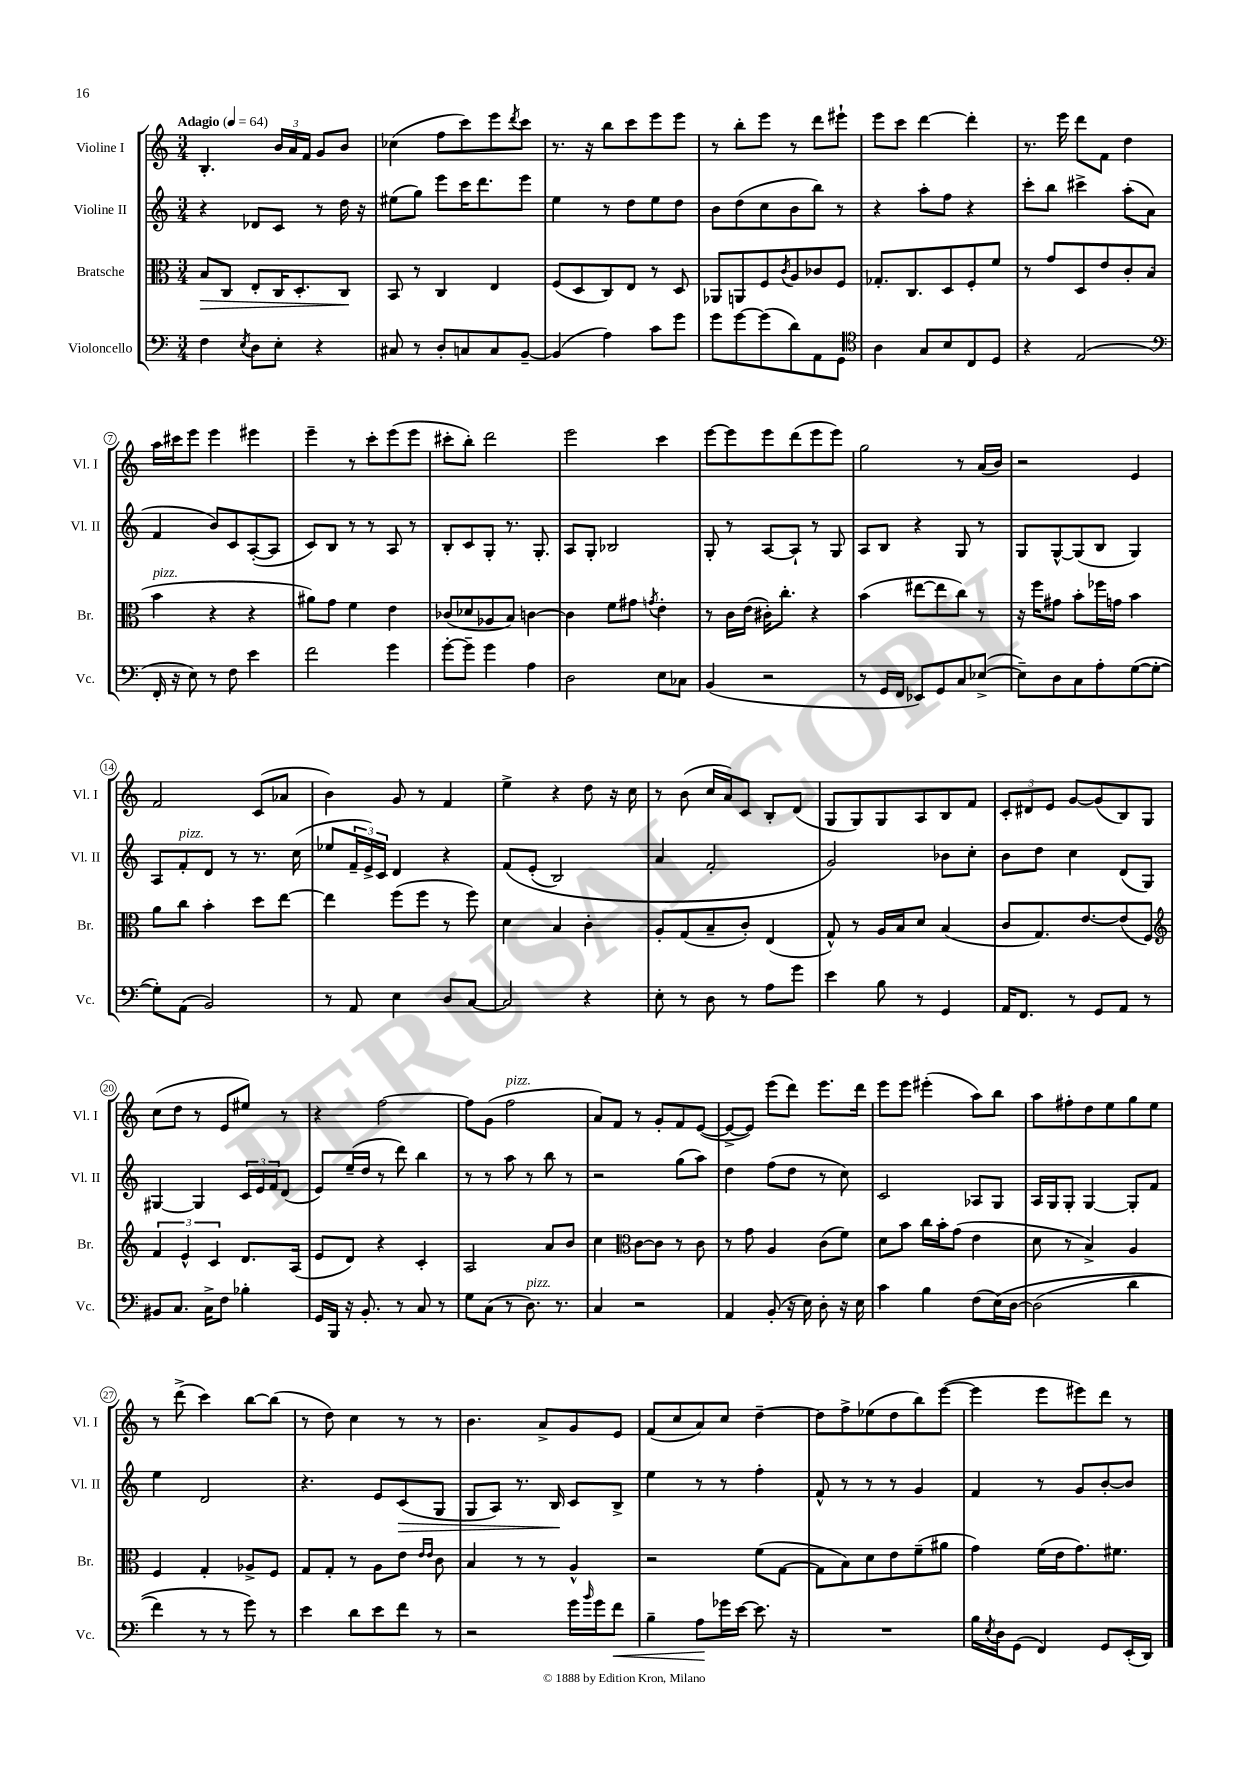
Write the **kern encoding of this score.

**kern	**kern	**kern	**kern
*staff4	*staff3	*staff2	*staff1
*clefF4	*clefC3	*clefG2	*clefG2
*k[]	*k[]	*k[]	*k[]
*M3/4	*M3/4	*M3/4	*M3/4
*MM64	*MM64	*MM64	*MM64
4F\	8B/L	4r	4.B'/
.	8C/J	.	.
8qE/	.	.	.
8D\L	8E'/L	8d-/L	.
8E'\J	16C/K	8c/J	24b/LL
.	.	.	24a/
.	8.D'/	.	.
.	.	.	24f/JJ
4r	.	8r	8g/L
.	8C/J	16dd\	8b/J
.	.	16r	.
=	=	=	=
8C#/	8BB/	(8ee#\L	(4cc-\
8r	8r	8gg\J)	.
8D'/L	4C/	8eee\L	8ff\L
8C/	.	16ccc\K	8ccc\)
.	.	8.ddd\	.
8C/	4E/	.	8eee\
.	.	.	8qddd/
[8BB~/J	.	8eee\J	8ccc\J
=	=	=	=
(4BB/]	(8F/L	4ee\	8.r
.	8D/	.	.
.	.	.	16r
4A\)	8C/)	8r	8bb\L
.	8E/J	8dd\L	8ccc\
8c\L	8r	8ee\	8eee\
8g\J	8D/	8dd\J	8eee\J
=	=	=	=
8g\L	8AA-/L	8b\L	8r
[8g\	8AA/	(8dd\	8bb'\L
(8g\]	8F/	8cc\	8eee\J
.	8qc/	.	.
8d\)	8A/	8b\	8r
8AA\	8c-/	8bb\J)	8ddd\L
8GG\J	8F/J	8r	8eee#`\J
=	=	=	=
*clefC4	*	*	*
4A\	8.G-'/L	4r	8eee\L
.	.	.	8ccc\J
.	8.C/	.	.
8G/L	.	8aa'\L	[4ddd\
8B/	8D/	8ff\J	.
8C/	8F'/	4r	4ddd'\]
8D/J	8f/J	.	.
=	=	=	=
4r	8r	8ccc'\L	8.r
.	8g/L	8bb\J	.
.	.	.	16eee\
(2E/	8D/	4ccc#^\	8ddd\L
.	8e/	.	8f\J
.	8c'/	(8aa'\L	4dd\
.	(8B/J	8a\J	.
=	=	=	=
*clefF4	*	*	*
16FF'/	4b\	4f/	16aa\LL
16r	.	.	16ccc#\J
8E\)	.	.	8eee\J
8r	4r	8b/L)	4eee\
8F\	.	8c/	.
4e\	4r	([8A'/	4eee#\
.	.	8A/]J	.
=	=	=	=
2f\	8a#\L)	8c/L)	4eee~\
.	8g\J	8B/J	.
.	4f\	8r	8r
.	.	8r	8ccc'\L
4g\	4e\	8A/	(8eee\
.	.	8r	8eee\J
=	=	=	=
[8g'\L	(8c-/L	8B'/L	8ccc#'\L
8g~\]J	8d-/	8c/	8bb'\J)
4g\	8A-/	8G'/J	2ddd\
.	8B/J)	8.r	.
4A\	[4c\	.	.
.	.	8.G'/	.
=	=	=	=
2D\	4c\]	8A/L	2eee\
.	.	8G'/J	.
.	8f\L	2B-/	.
.	8g#\J	.	.
.	8qg/	.	.
8E\L	4e'\	.	4ccc\
8C-\J	.	.	.
=	=	=	=
(4BB/	8r	8G'/	[8eee\L
.	16c\LL	8r	8eee\]
.	(16e\JJ	.	.
2r	16c#'\LK)	[8A/L	8eee\
.	8.cc'\J	.	.
.	.	8A`/]J	(8ddd\
.	4r	8r	8eee\
.	.	8G/	8eee\J)
=	=	=	=
8r	(4b\	8A/L	2gg\
16GG/LL	.	8B/J	.
16FF/JJ	.	.	.
8EE-/L)	[8ee#\L	4r	.
8GG/	8ee#\]	.	.
8C/	8cc\J)	8G/	8r
([8E-^/J	8r	8r	(16a/LL
.	.	.	16b/JJ)
=	=	=	=
8E-~\]L)	16r	8G/L	2r
.	16ff\LK	.	.
8D\	8g#\J	[8G^^/	.
8C\	8b'\L	(8G/]	.
8A'\	16ff-\L	8B/J	.
.	16g\JJ	.	.
([8G\	4b\	4G/)	4e/
8G'\_J	.	.	.
=	=	=	=
8G'\]L)	8a\L	8A/L	2f/
(8AA\J	8cc\J	8f'/	.
2BB/)	4b'\	8d/J	.
.	.	8r	.
.	8dd\L	8.r	(8c/L
.	[8ee\J	.	8a-/J
.	.	(16cc\	.
=	=	=	=
8r	4ee\]	8ee-/L	4b\)
8AA/	.	24f~/L	.
.	.	24e^/)	.
.	.	24c/JJ	.
4E\	(8ff\L	4d/	8g/
.	8ff\J	.	8r
8D/L	8r	4r	4f/
[8C/J	8ff\)	.	.
=	=	=	=
2C/]	4d\	&(8f/L	4ee^\
.	.	(8e'/J	.
.	4B/	2B/)	4r
4r	4c'\	.	8dd\
.	.	.	16r
.	.	.	16cc\
=	=	=	=
8E'\	8A'/L	4a/	8r
8r	(8G/	.	(8b\
8D\	8B~/	2f'/	16cc/LL
.	.	.	16a/J)
8r	8c'/J)	.	8c/J
8A\L	(4E/	.	8B'/L
8g\J	.	.	(8d/J
=	=	=	=
4e\	8G^^/)	2g/&)	8G/L
.	8r	.	8G/)
8B\	16A/LL	.	8G/
.	16B/J	.	.
8r	8d/J	.	8A/
4GG/	(4B/	8b-\L	8B/
.	.	8cc'\J	8f/J
=	=	=	=
16AA/LK	8c/L	8b\L	12c'/L
8.FF/J	.	.	.
.	.	.	12d#/
.	8.G/)	8dd\J	.
.	.	.	12e/J
8r	.	4cc\	[8g/L
.	[8.e/	.	.
8GG/L	.	.	(8g/]
8AA/J	(8e/]	(8d/L	8B/)
8r	8F/J)	8G/J)	8G/J
=	=	=	=
*	*clefG2	*	*
8BB#/L	6f/	[4G#/	(8cc\L
8.C/J	.	.	8dd\J
.	6e^^/	.	.
.	.	4G#/]	8r
16C^\LK	.	.	.
.	6c/	.	.
8F\J	.	.	8e/L
4B-'\	8.d/L	24c/LL	8ee#/J)
.	.	24e/	.
.	.	24f/J	.
.	.	(8d/J	8r
.	(16A/Jk	.	.
=	=	=	=
16GG/LL	8e/L	8e/L)	4r
16BBB/JJ	.	.	.
16r	8d/J)	(16ee~/L	.
8.BB'/	.	16dd/JJ	.
.	4r	8r	[2ff\
8r	.	8ddd\)	.
8C/	4c'/	4bb\	.
8r	.	.	.
=	=	=	=
8G\L	2A/	8r	8ff\]L
(8C\J	.	8r	(8g\J
8r	.	8aa\	2ff\
8.D\)	.	8r	.
.	8a/L	8bb\	.
8.r	.	.	.
.	8b/J	8r	.
=	=	=	=
4C/	4cc\	2r	8a/L)
.	.	.	8f/J
*	*clefC3	*	*
2r	[8c\L	.	8r
.	8c\]J	.	8g'/L
.	8r	(8gg\L	8f/
.	8c\	8aa\J)	([8e/J
=	=	=	=
4AA/	8r	4dd\	8e^/_L
.	8g\	.	8e/]J)
(8BB'/	4A/	(8ff\L	(8eee\L
16r	.	8dd\J	8ddd\J)
16E\)	.	.	.
8D'\	(8c\L	8r	8.eee\L
16r	8f\J)	8cc\)	.
16E\	.	.	16ddd\Jk
=	=	=	=
4c\	8d\L	2c/	8eee\L
.	8b\J	.	8eee\J
4B\	16cc\LL	.	(4eee#'\
.	16b'\J	.	.
.	(8g\J	.	.
(8F\L	4e\	8A-/L	8aa\L)
&(16E\L)	.	8G/J	8bb\J
[16D\JJ	.	.	.
=	=	=	=
(2D\]	8d\	16A/LL	8aa\L
.	.	16G/J	.
.	8r	8G'/J	8ff#'\
.	4B^/)	[4G/	8dd\
.	.	.	8ee\
4d\	4A/	8G'/]L	8gg\
.	.	8f/J	8ee\J
=	=	=	=
4f\)	4F/	4ee\	8r
.	.	.	(8ddd^\
8r	4G'/	2d/	4ccc\)
8r	.	.	.
8g\&)	8A-^/L	.	[8bb\L
8r	8F/J	.	(8bb\]J
=	=	=	=
4e\	8G/L	4.r	8r
.	8G'/J	.	8dd\)
8d\L	8r	.	4cc\
8e\	8A\L	8e/L	.
8f\J	8e\J	(8c/	8r
.	16qqe/LL	.	.
.	16qqe/JJ	.	.
8r	8c\	8G/J	8r
=	=	=	=
2r	4B/	8G/L	4.b\
.	.	8A/J)	.
.	8r	8.r	.
.	8r	.	8a^/L
.	.	16B/	.
16g\LL	4A^^/	8c/L	8g/
16qqb/	.	.	.
16g\J	.	.	.
8f\J	.	8B^/J	8e/J
=	=	=	=
4B~\	2r	4ee\	(8f/L
.	.	.	8cc/
8A\L	.	8r	8a/)
16g-\L	.	8r	8cc/J
[16e\JJ	.	.	.
8.e\]	(8f\L	4ff'\	[4dd~\
.	[8G\J	.	.
16r	.	.	.
=	=	=	=
2.r	8G\]L	8f^^/	8dd\]L
.	8B\)	8r	8ff^\
.	8d\	8r	(8ee-\
.	8e\	8r	8dd\
.	(8f~\	4g/	8bb\)
.	8a#\J	.	([8eee\J
=	=	=	=
16B\LL	4g\)	4f/	4eee\]
8qE/	.	.	.
16D\J	.	.	.
(8GG\J	.	.	.
4FF/)	(16f\LL	8r	8eee\L
.	16e\J	.	.
.	8.g\)	8g/L	8eee#\)
8GG/L	.	[8b'/	8ddd\J
.	8.f#\J	.	.
(16EE'/L	.	8b/]J	8r
16DD/JJ)	.	.	.
==	==	==	==
*-	*-	*-	*-
